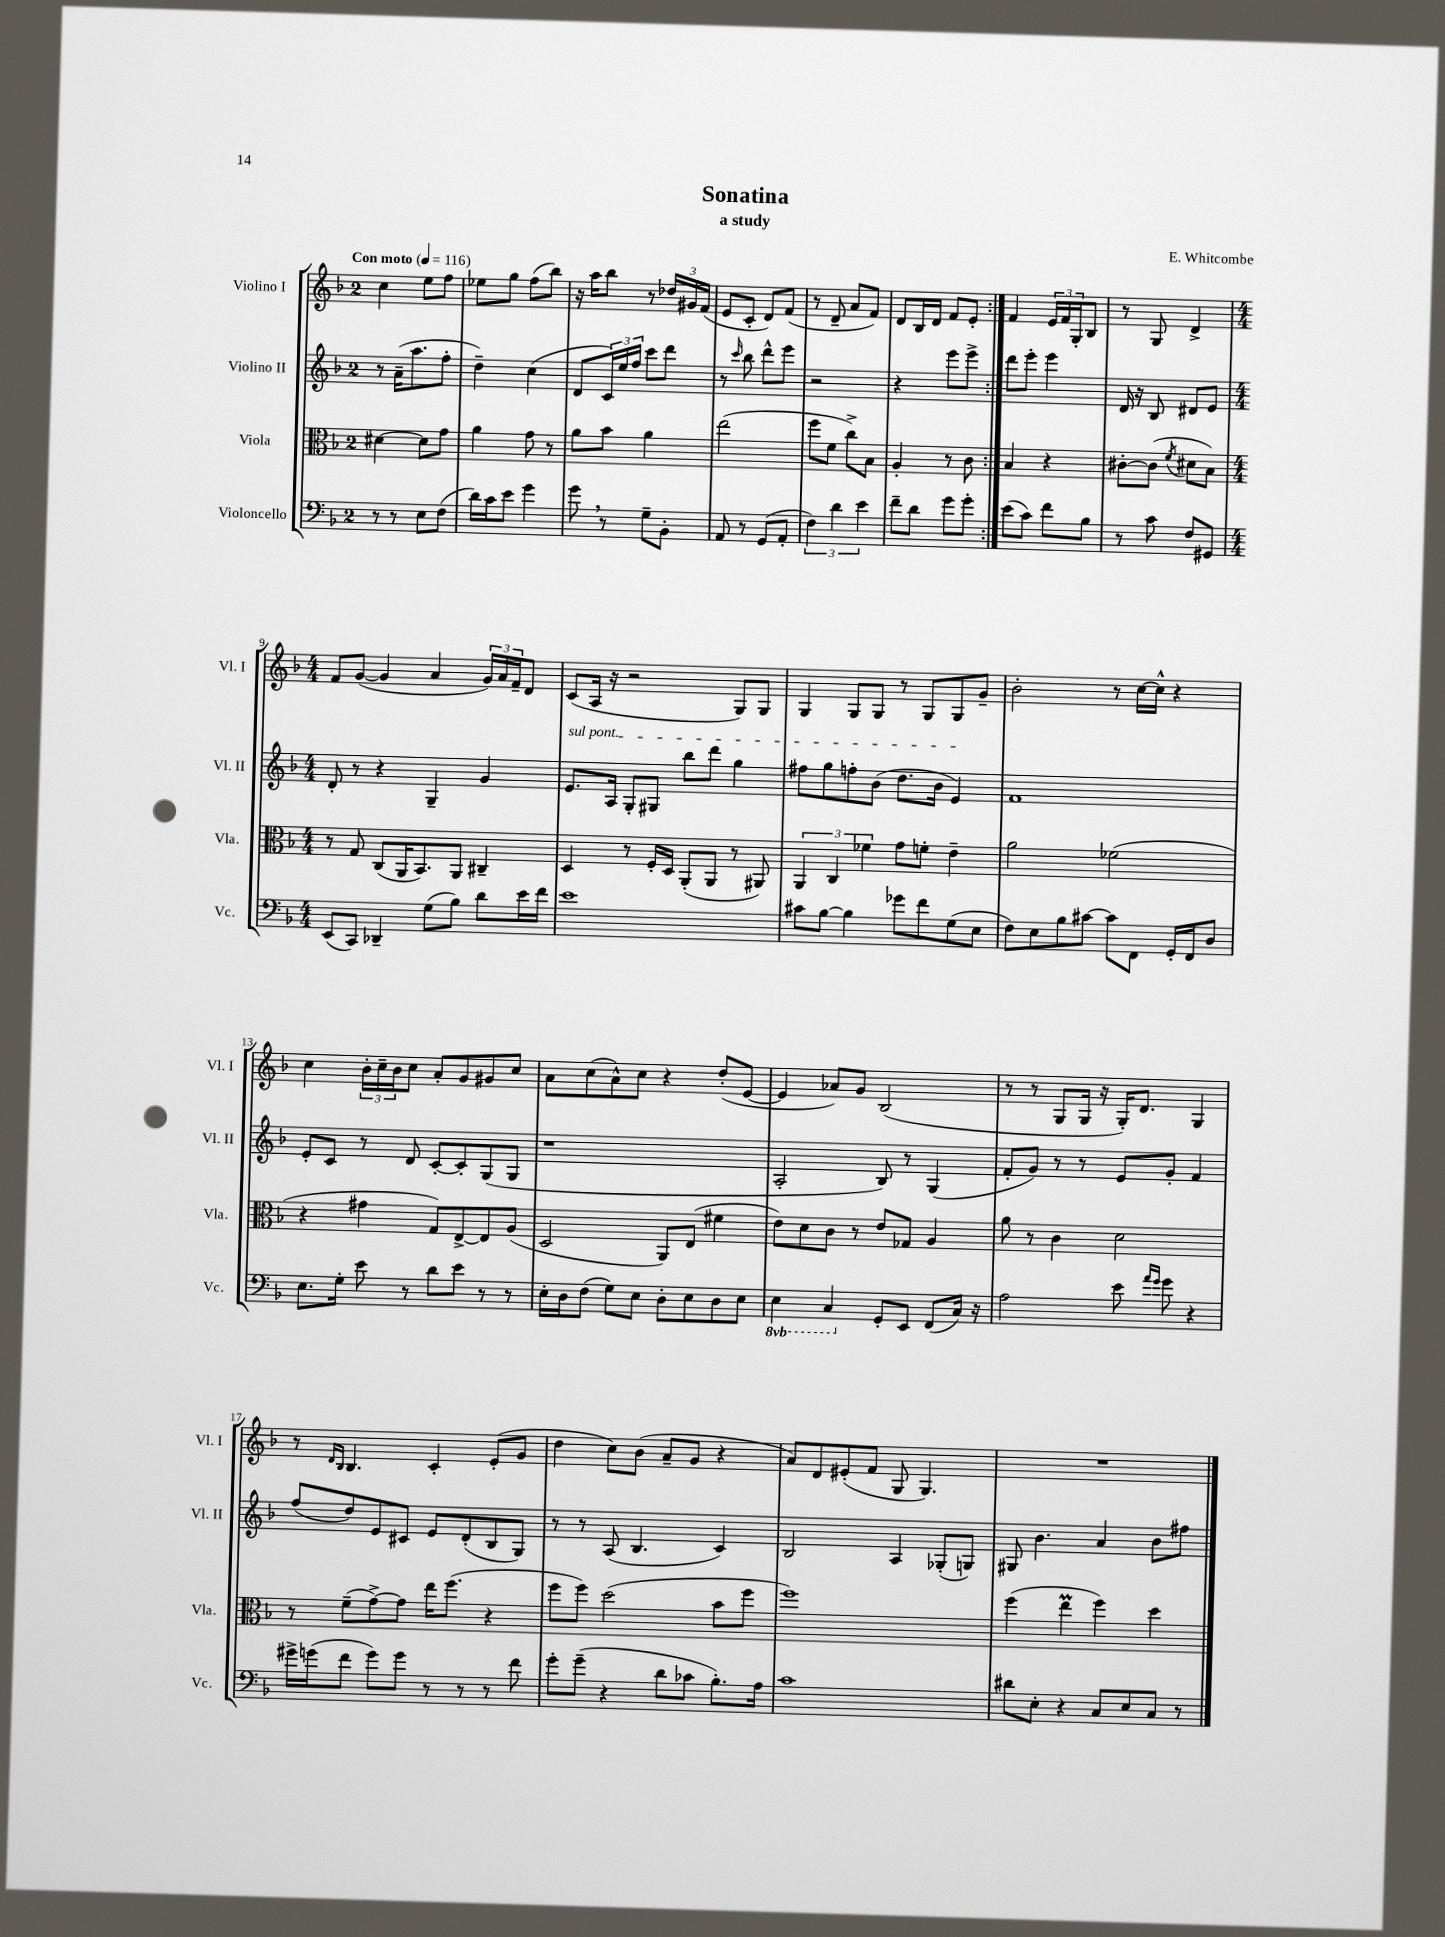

**kern	**kern	**kern	**kern
*part4	*part3	*part2	*part1
*staff4	*staff3	*staff2	*staff1
*I"Violoncello	*I"Viola	*I"Violino II	*I"Violino I
*I'Vc.	*I'Vla.	*I'Vl. II	*I'Vl. I
*clefF4	*clefC3	*clefG2	*clefG2
*k[b-]	*k[b-]	*k[b-]	*k[b-]
*M2/4	*M2/4	*M2/4	*M2/4
*MM116	*MM116	*MM116	*MM116
=1	=1	=1	=1
!	!	!	!LO:TX:a:B:t=Con moto
8r	[4d#X\	8r	4cc\
8r	.	(16a~\KL	.
.	.	8.aa\	.
8E\L	8d#\L]	.	8ee\L
(8F\J	8g\J	8ff'\J	8ff\J
=2	=2	=2	=2
16d\LL)	4a\	4dd~\)	8ee-X\L
16c\J	.	.	.
8e\J	.	.	8gg\J
4g\	8g\	(4cc\	(8ff\L
.	8r	.	8bb-\J)
=3	=3	=3	=3
8g,\	8a\L	8d/L	16r
.	.	.	16aa\KL
8r	8b-\J	24c/L)	8bb-\J
.	.	24ee/	.
.	.	24ff/JJ	.
8G~\L	4a\	8ccc\L	8r
8BB-'\J	.	8ddd\J	24dd-X/LL
.	.	.	24g#X/
.	.	.	(24f/JJ
=4	=4	=4	=4
8AA/	(2ee\	8r	8e/L
.	.	16qqccc/	.
8r	.	8bb-\	8c'/J
(8GG/L	.	8ddd^^\L	8d/L)
8AA'/J	.	8eee\J	(8f/J
=5	=5	=5	=5
6F\)	8ff\L	2r	8r
.	8f\J	.	8d~/
6d\	.	.	.
.	8cc^\L)	.	8a/L
6e\	.	.	.
.	8B-\J	.	8f/J)
=6	=6	=6	=6
8f~\L	4A'/	4r	8d/L
8d\J	.	.	16B-/L
.	.	.	16d/JJ
8g\L	8r	8eee\L	8f/L
8g'\J	8c\	8eee^\J	8e'/J
=7:|!	=7:|!	=7:|!	=7:|!
(8e\L	4B-/	8ddd\L	4f/
8c\J)	.	8eee'\J	.
8f\L	4r	4eee\	24e/LL
.	.	.	24f/
.	.	.	24G'/J
8B-\J	.	.	8B-/J
=8	=8	=8	=8
8r	[8c#X'\L	16d/	8r
.	.	16r	.
8c\	(8c#\J]	8B-/	8G/
.	8qf/	.	.
8F/L	8d#X\L	8d#X/L	4d^/
8GG#X/J	8B-\J)	8e/J	.
!!LO:LB:g=z
=9	=9	=9	=9
*M4/4	*M4/4	*M4/4	*M4/4
(8EE/L	8r	8d'/	8f/L
8CC/J)	8G/	8r	([8g/J
4DD-X~/	(8C/L	4r	4g/]
.	16AA/K	.	.
.	8.BB-/)	.	.
(8G\L	.	4G~/	4a/
8B-\J)	8AA/J	.	.
8d\L	4C#X~/	4g/	24g/LL)
.	.	.	24a/
.	.	.	24f~/J
16e\L	.	.	8d/J
16f\JJ	.	.	.
=10	=10	=10	=10
!	!	!LO:TX:a:i:t=sul pont.	!
1e	4D/	8.e/L	(8c/L
.	.	.	16A/Jk
.	.	16A/Jk	16r
.	8r	8G'/L	2r
.	16F'/LL	8G#X/J	.
.	16D/JJ	.	.
.	(8AA'/L	8bb-\L	.
.	8AA/J	8ddd\J	.
.	8r	4gg\	8G/L)
.	8AA#X/)	.	8G/J
=11	=11	=11	=11
8c#X\L	6AA/	8ff#X\L	4G/
[8B-\J	.	8gg\	.
.	6C/	.	.
4B-\]	.	8ffn'\	8G/L
.	6f-X\	.	.
.	.	(8b-\J	8G/J
8g-X\L	8g\L	8.dd\L	8r
8f\	8fn'\J	.	8G/L
.	.	16b-\Jk	.
(8G\	4e~\	4e/)	8G/
8E\J	.	.	8g~/J
=12	=12	=12	=12
8F\L)	2a\	1f	2b-'\
8E\	.	.	.
8B-\	.	.	.
[8c#X\J	.	.	.
8c#\L]	(2f-X\	.	8r
8FF\J	.	.	[16cc\LL
.	.	.	16cc^^\JJ]
16GG'/LL	.	.	4r
16FF/J	.	.	.
8D/J	.	.	.
!!LO:LB:g=z
=13	=13	=13	=13
8.E\L	4r	8e'/L	4cc\
.	.	8c/J	.
16G'\Jk	.	.	.
8e\	4g#X\	8r	24b-'\LL
.	.	.	24cc~\
.	.	.	24b-\J
8r	.	8d/	8cc\J
8d\L	8G/L)	[8c'/L	8a'/L
8e\J	[8E^/	8c'/]	8g/
8r	8E/]	(8G/	8g#X/
8r	(8A/J	8G/J	8cc/J
=14	=14	=14	=14
16E'\LL	2D/	1r	8a\L
16D\J	.	.	.
(8F\J	.	.	(8cc\
8G\L)	.	.	8a^^\)
8E\J	.	.	8cc\J
8D'\L	8AA/L)	.	4r
8E\	(8E/J	.	.
8D\	4f#X\	.	(8dd'/L
8E\J	.	.	[8e/J
=15	=15	=15	=15
*8ba	*	*	*
4EE\	8e\L)	2A'/	4e/]
.	8d\	.	.
4CC/	8c\J	.	8a-X/L)
.	8r	.	8g/J
*X8ba	*	*	*
8GG'/L	8e/L	8B-/)	(2B-/
8EE/J	8G-X/J	8r	.
(8FF/L	4A/	(4G/	.
16C/Jk)	.	.	.
16r	.	.	.
=16	=16	=16	=16
2A\	8a\	8f'/L	8r
.	8r	8g/J)	8r
.	4c\	8r	8G/L
.	.	8r	16G/Jk
.	.	.	16r
8e\	2d\	8e/L	16G'/KL)
.	.	.	8.d/J
16qqa/LL	.	.	.
16qqg/JJ	.	.	.
8g\	.	8g'/J	.
4r	.	4f/	4G/
!!LO:LB:g=z
=17	=17	=17	=17
16g#X^\LL	8r	(8ff/L	8r
(16gn\J	.	.	.
.	.	.	16qqd/LL
.	.	.	16qqB-/JJ
8f\J	(8f~\L	8dd/)	4.B-/
8g\L)	[8g^\)	8e/	.
8g\J	8g\J]	8c#X/J	.
8r	16ee\KL	8e/L	4c'/
.	(8.ff\J	.	.
8r	.	(8d'/	.
8r	4r	8B-/	(8e'/L
8f\	.	8G/J)	8g/J
=18	=18	=18	=18
8g'\L	8ff\L	8r	4dd\
(8g~\J	8ff\J)	8r	.
4r	(2dd\	(8A/	8cc\L)
.	.	4.B-/	(8b-\J
8d\L	.	.	8a~/L
8c-X\J	.	.	8g/J
8.B-'\L)	8b-\L	4c/)	4r
.	8ff\J	.	.
16A\Jk	.	.	.
=19	=19	=19	=19
1c	1ff)	2B-/	8a/L)
.	.	.	8d/
.	.	.	(8e#X'/
.	.	.	8f/J
.	.	4A/	8G/
.	.	.	4.G/)
.	.	(8G-X'/L	.
.	.	8Gn/J)	.
=20	=20	=20	=20
8d#X\L	(4ff\	8G#X/	1r
8E'\J	.	4.b-\	.
4r	4eem\	.	.
8C/L	4ff\)	4a/	.
8E/	.	.	.
8C/J	4dd\	8b-\L	.
8r	.	8ff#X\J	.
==	==	==	==
*-	*-	*-	*-
